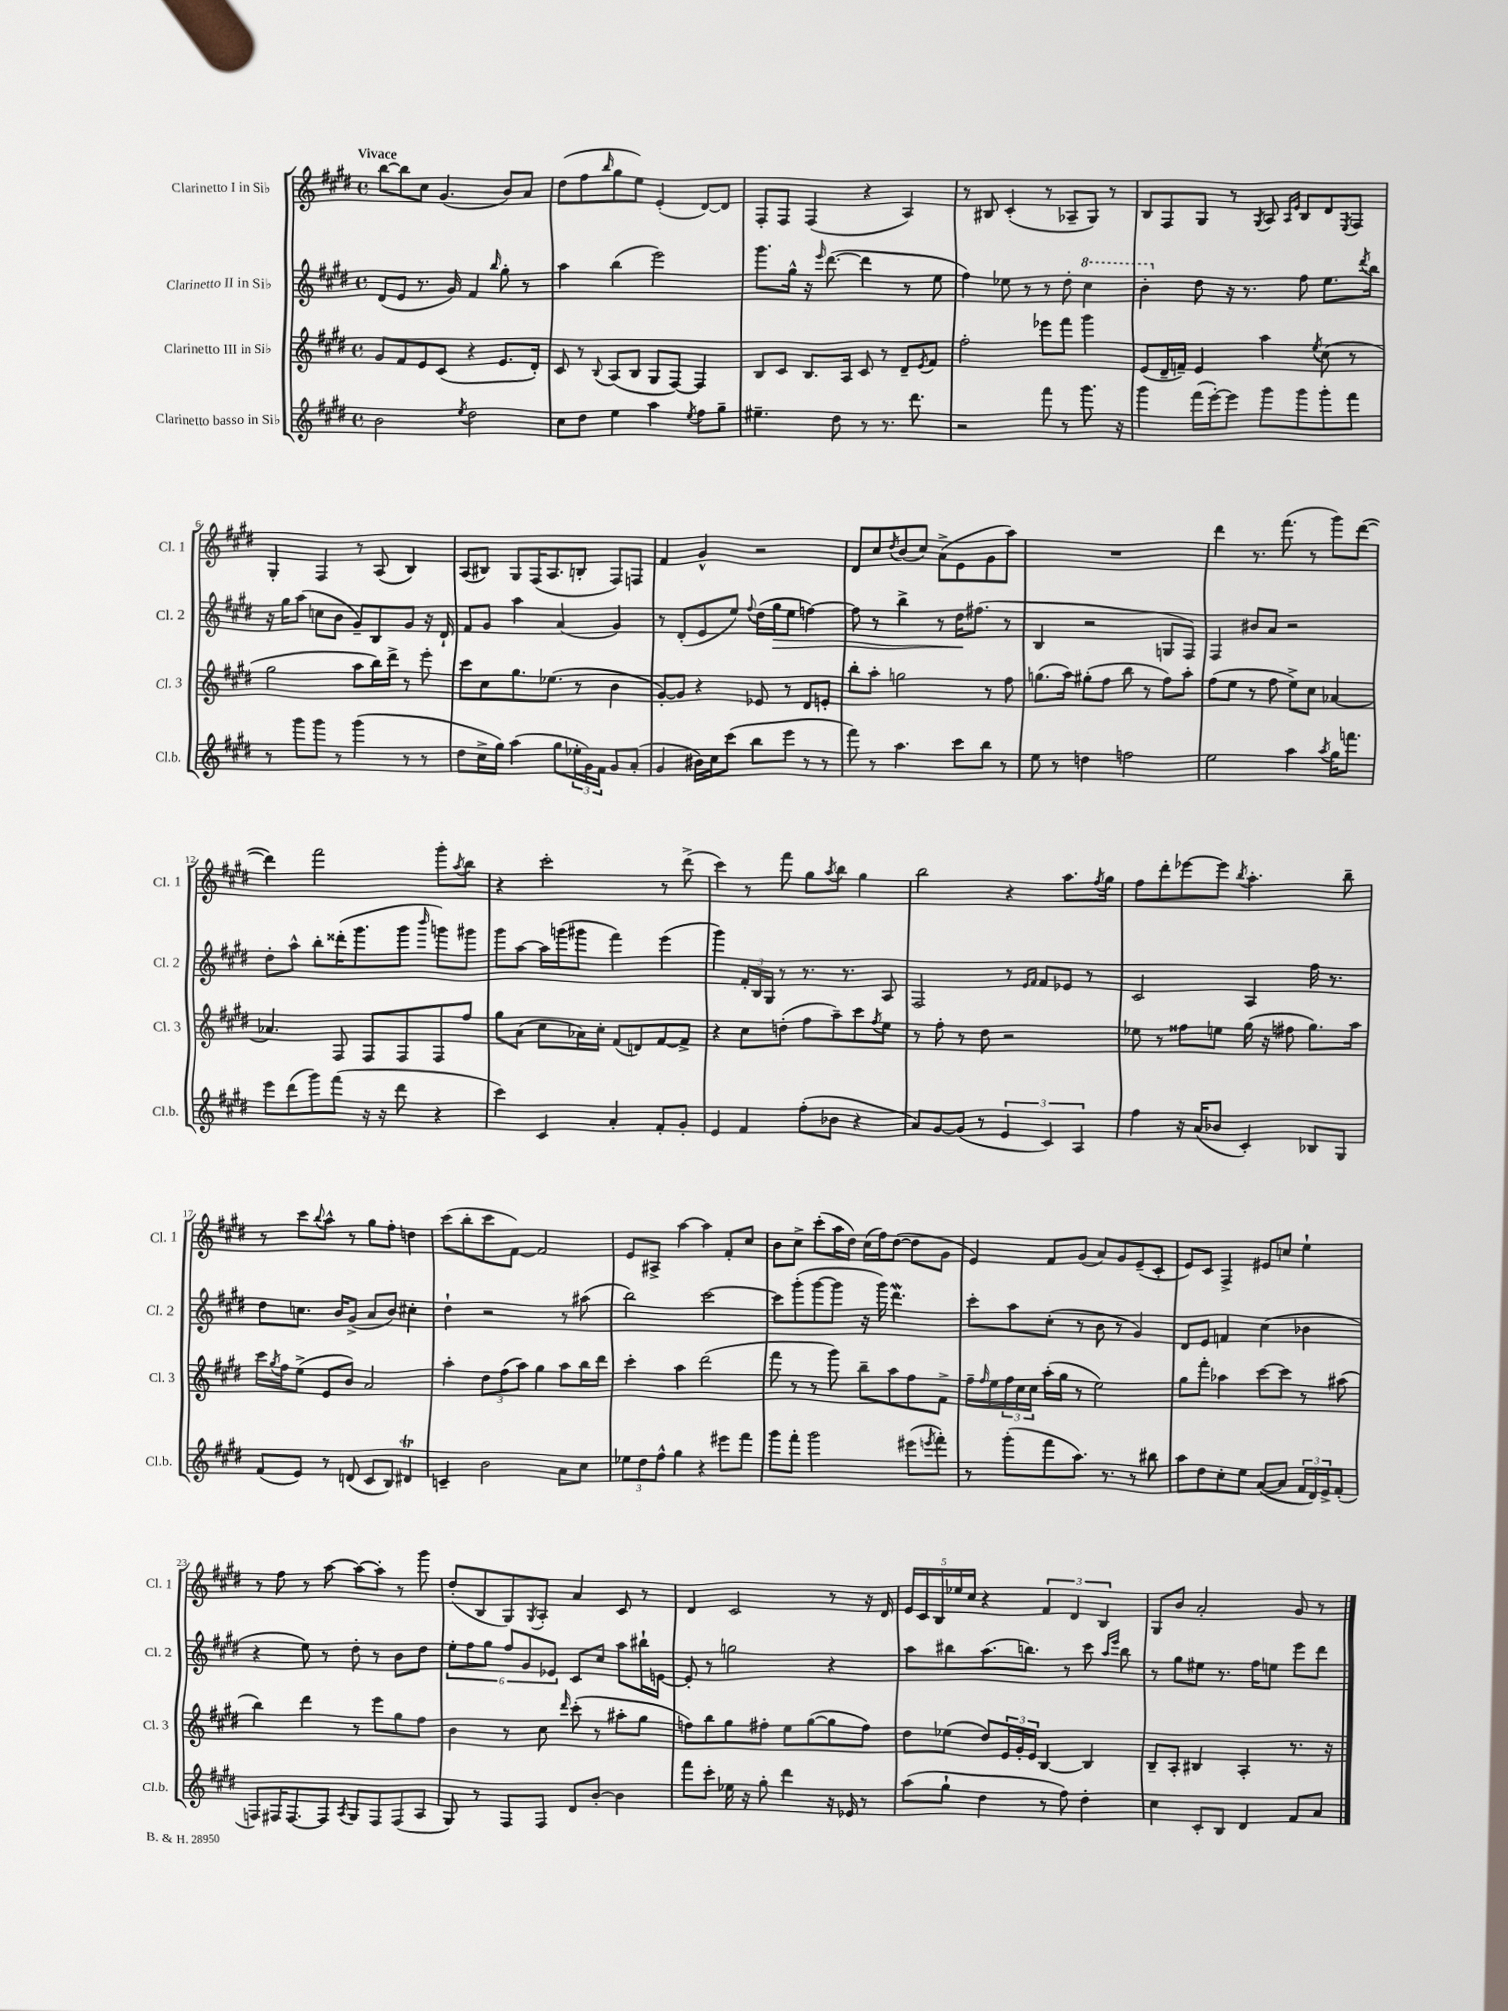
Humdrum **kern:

**kern	**kern	**kern	**kern
*staff4	*staff3	*staff2	*staff1
*clefG2	*clefG2	*clefG2	*clefG2
*k[f#c#g#d#]	*k[f#c#g#d#]	*k[f#c#g#d#]	*k[f#c#g#d#]
*M4/4	*M4/4	*M4/4	*M4/4
*met(c)	*met(c)	*met(c)	*met(c)
2b	8g#	(8d#	[8bb
.	8f#	8e	8bb]
.	8e	8.r	8cc#
.	(8c#	.	(4.g#
.	.	16g#)	.
8qee	.	.	.
2dd#	4r	4f#	.
.	.	16qqbb	.
.	8.e	8gg#'	8b)
.	.	8r	8a
.	16d#')	.	.
=	=	=	=
8cc#	8c#	4aa	(8dd#
8dd#	8r	.	8ff#
.	8qqB	.	16qqbb
4ee	(8A	(4bb	8gg#
.	8B	.	8ee)
4aa	8G#	2eee)	(4e'
.	[8F#)	.	.
8qee	.	.	.
8ff#	4F#]	.	[8d#)
8gg#~	.	.	8d#]
=	=	=	=
4.ee#~	8B	8.ggg#	8F#'
.	8c#	.	8F#
.	.	16gg#^^	.
.	8.B	16r	(4F#
.	.	16qqeee	.
.	.	([8.ddd#	.
8dd#	.	.	.
.	16A	.	.
8r	8c#	4ddd#]	4r
8.r	8r	.	.
.	8d#~	8r	4A)
8.ddd#	.	.	.
.	8qe	.	.
.	8f#	8ee	.
=	=	=	=
2r	2ff#'	4ff#)	8r
.	.	.	8B#
.	.	8ee-	(4c#'
.	.	8r	.
8fff#	8eee-	8r	8r
8r	8fff#	8dd#'	8A-~
8.ggg#	4ggg#	4ccc#	8G#)
.	.	.	8r
16r	.	.	.
=	=	=	=
4ggg#	(8e	4bb'	8B
.	16d#~	.	8F#
.	16f~)	.	.
(16fff#	4e	8dd#	8G#
[16eee')	.	.	.
8eee]	.	16r	8r
.	.	8.r	.
.	.	.	8qG#
8ggg#	4aa	.	8A
.	.	.	16qqA
.	.	.	16qqe
8ggg#	.	8ff#	8B
.	8qee	.	.
8ggg#'	(8cc#	8.ee	8d#
.	.	.	8qE
8fff#	8r	.	8F#
.	.	8qddd#	.
.	.	16bb	.
=	=	=	=
8r	2gg#	16r	4G#'
.	.	16gg#	.
8ggg#	.	(8aa	.
8ggg#	.	8cc	4F#
8r	.	8b	.
(4ggg#	8aa	8g#~)	8r
.	16bb)	8B	(8A
.	16ddd#^	.	.
8r	8r	8g#	4B)
8r	8eee'	16r	.
.	.	16d#`	.
=	=	=	=
8dd#	8ccc#	8f#	(8A
16cc#^	8cc#	8g#	8B#)
16gg#)	.	.	.
(4aa	8.gg#	4aa	8G#
.	.	.	(16F#
.	(8.ee-	.	8.A
8gg#	.	(4a	.
24ee-'	8r	.	8B'
24g#)	.	.	.
24f#	.	.	.
8g#	4b	4g#)	8F#)
(8a'	.	.	8F
=	=	=	=
4g#	[8g#')	8r	4f#
.	8g#]	(8d#'	.
16b#)	4r	8e	4g#^^
16cc#	.	.	.
(8ccc#	.	8ee)	.
.	.	8qqff#	.
8bb	8e-	(16dd#	2r
.	.	16gg#	.
8eee	8r	8ee	.
8r	8d#	[4ff)	.
8r	8e'	.	.
=	=	=	=
8fff#)	8bb'	8ff]	8d#
8r	8aa'	8r	8cc#
.	.	.	8qdd#
4.aa	2gg	4bb^	(8b
.	.	.	8cc#)
.	.	8r	(8a^
8ccc#	.	16dd#	8e
.	.	(8.ff#	.
8bb	8r	.	8g#
8r	8ff#	8r	8aa)
=	=	=	=
8ee	(8.gg	4B	1r
8r	.	.	.
.	16aa)	.	.
4dd	(8gg#'	2r	.
.	8ff#	.	.
2ff	8bb	.	.
.	8r	.	.
.	8ff#)	8G	.
.	8aa'	8F#)	.
=	=	=	=
2ee	(8ff#	4F#	4ddd#
.	8ee	.	.
.	8r	8b#	8.r
.	8ff#	8a	.
.	.	.	(8.fff#
4aa	8ee^)	2r	.
.	8cc#	.	8r
8qaa	.	.	.
16gg#	[4a-	.	8ggg#)
8.fff	.	.	.
.	.	.	([8ddd#
=	=	=	=
8eee	4.a-]	8dd#'	4ddd#])
(8ddd#	.	8aa^^	.
8ggg#)	.	8bb'	2fff#
(8fff#	8F#	(16ddd##'	.
.	.	8.ggg#	.
16r	8F#	.	.
16r	.	.	.
8ddd#	8F#	8ggg#	.
.	.	16qqbbb	.
4r	8F#	8ggg)	8ggg#'
.	.	.	8qaa
.	8ff#	8ggg#	8bb
=	=	=	=
4ccc#)	8gg#	8ggg#	4r
.	(8a	[8aa	.
4c#	8cc#	16aa]	2ccc#'
.	.	(16ggg	.
.	16a-)	8ggg#	.
.	16cc#'	.	.
4a'	(8f#	4fff#)	.
.	8d)	.	.
8f#'	[8f#	(4eee	8r
8g#'	8f#^]	.	(8ddd#^
=	=	=	=
4e	4r	4ggg#)	4ccc#)
4f#	8cc#	24f#'	8r
.	.	24B	.
.	.	24G#	.
.	(8dd'	8r	8fff#
(8ff#'	8ff#	8.r	8gg#
.	.	.	8qaa
8b-	8aa~)	.	8bb
.	.	8.r	.
4r	8ccc#	.	4gg#
.	8qff#	.	.
.	8ee	8A	.
=	=	=	=
8a)	8r	2F#	2bb
[8g#	8ff#'	.	.
(8g#]	8r	.	.
8r	8dd#	.	.
6e	2r	8r	4r
.	.	16qqe	.
.	.	16qqf#	.
.	.	8f#	.
6c#)	.	.	.
.	.	8e-	8.aa
6A	.	.	.
.	.	8r	.
.	.	.	8qff#
.	.	.	16gg#
=	=	=	=
4ff#	8ee-	2c#	8ff#
.	8r	.	8ddd#'
16r	8ff##	.	[8eee-
(16a	.	.	.
8b-	8ee	.	8eee-]
.	.	.	8qbb
4c#')	(16gg#	4A	4.aa'
.	16r	.	.
.	8ff#	.	.
8B-	8.gg#)	16ff#	.
.	.	8.r	.
8G#	.	.	8bb~
.	16aa	.	.
=	=	=	=
(8f#	16ccc#	8dd#	8r
.	8qgg#	.	.
.	16ff#	.	.
8e)	(8ee^	8.cc	8ccc#
.	.	.	8qqbb
8r	8e	.	8aa^^
.	.	16b	.
(8d	8b)	(8g#^	8r
8c#	2a	8a	8gg#
8B)	.	8b)	8ff#'
4d#	.	4cc#'	4dd
=	=	=	=
4c~	4aa'	4dd#`	(8ccc#
.	.	.	8bb'
2b	12dd#	2r	8ccc#
.	(12ff#	.	.
.	.	.	[8f#)
.	12aa)	.	.
.	4gg#	.	2f#]
8a	8aa	8r	.
8cc#	16bb	(8aa#	.
.	16ddd#	.	.
=	=	=	=
12ee-	4ccc#'	2bb)	8e
12dd#	.	.	.
.	.	.	8A#^
12ff#^^	.	.	.
4gg#	4aa	.	[4aa
4r	(2ddd#	[2ccc#	4aa]
8eee#	.	.	8f#'
8fff#	.	.	8cc#
=	=	=	=
8ggg#	8fff#	8ccc#]	8b
8fff#'	8r	(8ggg#'	8cc#^
2ggg#	8r	[8ggg#	(8ccc#'
.	8ggg#)	8ggg#]	16aa
.	.	.	16dd#)
.	8bb~	16r	(16cc#
.	.	16ggg#)	16ff#)
.	8aa	4.ddd#	([8dd#
(8eee#	8ff#	.	8dd#]
8qeee	.	.	.
8fff#')	8f#^	.	8g#
=	=	=	=
8r	16ff#~	8ccc#'	4e)
.	16qqff#	.	.
.	16ee	.	.
(8ggg#'	24ff#	8aa	.
.	24cc#	.	.
.	24cc#	.	.
8fff#	(16aa'	(8cc#'	8f#
.	16gg#	.	.
8.aa)	8r	8r	(8g#
.	2ee)	8b	8a)
8.r	.	.	.
.	.	8r	8g#
8r	.	4g#)	(8e~
8bb#	.	.	8c#'
=	=	=	=
8aa	8gg#	8d#	8e)
8dd#	8fff#'	8e	8c#
8cc#'	4aa-	4f	4F#^
8ee	.	.	.
([8a	[8ccc#	(4cc#	8e#
8a]	8ccc#]	.	8cc
24f#	8r	4b-	4ee`
24d#)	.	.	.
24e^	.	.	.
(8f#'	(8aa#	.	.
=	=	=	=
8F)	4bb)	4r	8r
16F#	.	.	8ff#
[8.F#	.	.	.
.	4ddd#	8ee)	8r
8F#]	.	8r	[8aa
8qA	.	.	.
8G#	8r	8dd#'	8aa_
8F#	8eee	8r	8aa']
(8F#	8gg#	8b	8r
8A	8ff#	8dd#	8ggg#
=	=	=	=
8G#)	4b	12ee'	(8dd#'
.	.	12ff#	.
8r	.	.	8B
.	.	12gg#	.
8F#	8r	12ff#	8G#)
.	.	12g#	.
.	.	.	8qG#
8F#	8cc#	.	8A'
.	.	12e-	.
.	16qqddd#	.	.
8d#	(8ccc#'	8c#	4a
[8b'	8r	8cc#	.
4b]	8aa#'	8aa	8c#
.	8gg#	16bb#`	8r
.	.	[16e	.
=	=	=	=
8fff#	8ff)	8e']	4d#
8ccc#'	8bb	8r	.
16ee-	8gg#	2gg	2c#
16r	.	.	.
8gg#'	8ff#'	.	.
4ddd#	8ee	.	.
.	([8gg#	.	.
16r	8gg#]	4r	8r
16e-	.	.	.
8r	8ff#)	.	16r
.	.	.	16d#
=	=	=	=
(8aa	8dd#	8aa	20e
.	.	.	20c#
.	.	.	20B
8gg#`	(8ee-	8bb#	.
.	.	.	20ee-
.	.	.	20cc#
4dd#	8dd#)	(8.aa	4r
.	24e	.	.
.	24g#'	.	.
.	.	8.bb)	.
.	24e	.	.
8r	[4B	.	6f#
8ff#)	.	8r	.
.	.	.	6d#
4dd#'	4B]	8ccc#	.
.	.	.	6B
.	.	16qqaa	.
.	.	16qqeee	.
.	.	8bb	.
=	=	=	=
4cc#	8B~	8r	8G#
.	8A'	8gg#	8b
8c#'	4B#	8ee#	2a'
8B	.	8.r	.
4d#	4A'	.	.
.	.	16ff#	.
.	.	8ee	.
8f#	8.r	8eee	8g#
8a	.	8ddd#	8r
.	16r	.	.
==	==	==	==
*-	*-	*-	*-
